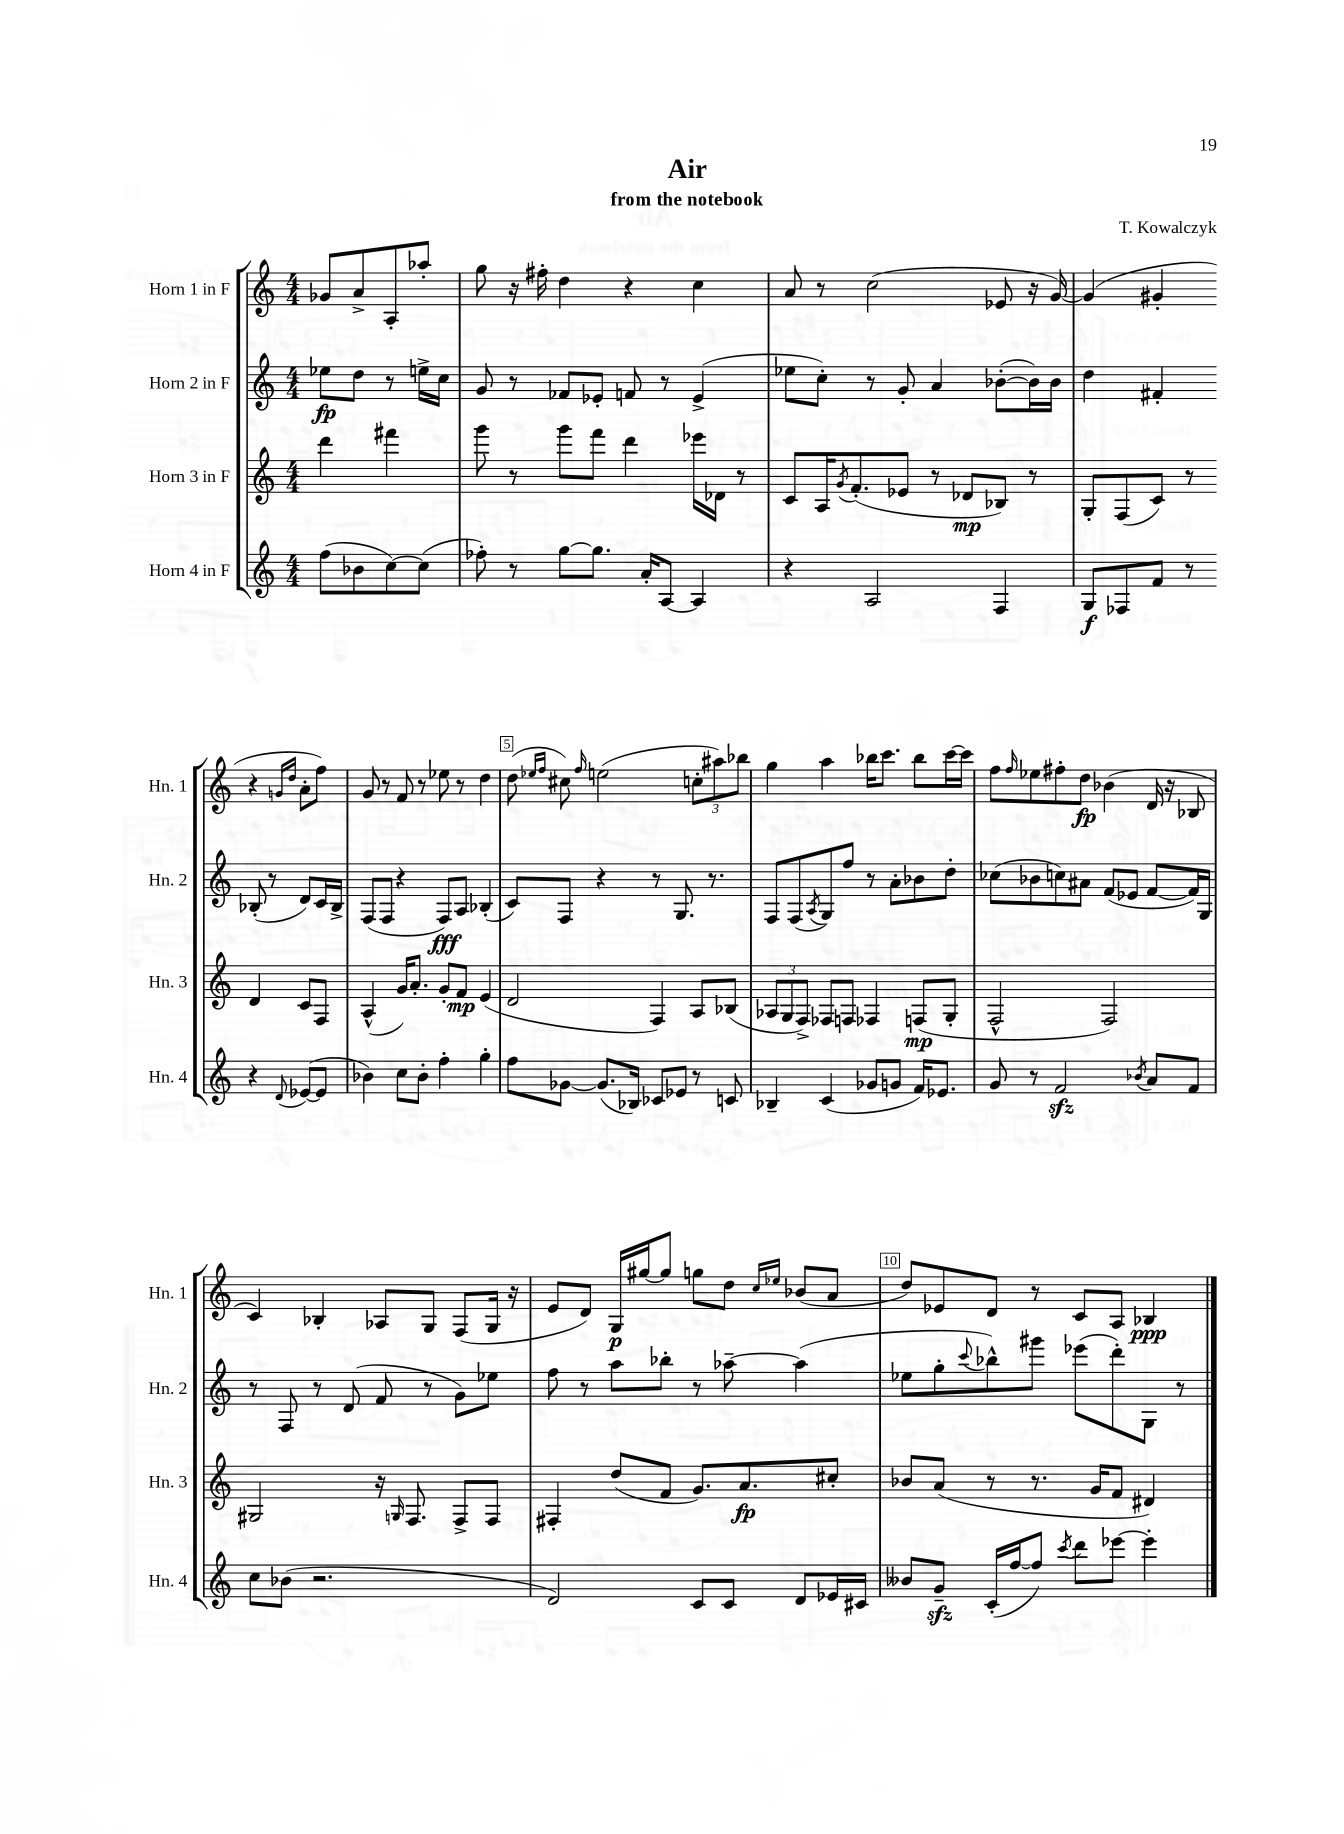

**kern	**kern	**kern	**kern
*staff4	*staff3	*staff2	*staff1
*clefG2	*clefG2	*clefG2	*clefG2
*k[]	*k[]	*k[]	*k[]
*M4/4	*M4/4	*M4/4	*M4/4
(8ff	4ddd	8ee-	8g-
8b-	.	8dd	8a^
[8cc)	4fff#	8r	8A'
(8cc]	.	16ee^	8aa-'
.	.	16cc	.
=	=	=	=
8ff-')	8ggg	8g	8gg
8r	8r	8r	16r
.	.	.	16ff#'
[8gg	8ggg	8f-	4dd
8.gg]	8fff	8e-'	.
.	4ddd	8f	4r
16a'	.	.	.
[8A	.	8r	.
4A]	16eee-	(4e-^	4cc
.	16d-	.	.
.	8r	.	.
=	=	=	=
4r	8c	8ee-	8a
.	16A	8cc')	8r
.	8qg	.	.
.	(8.f'	.	.
2A	.	8r	(2cc
.	8e-	8g'	.
.	8r	4a	.
.	8d-	.	.
4F	8B-)	([8b-'	8e-
.	8r	16b-])	16r
.	.	16b-	[16g)
=	=	=	=
8G	8G'	4dd	(4g]
8F-	(8F	.	.
8f	8c)	4f#'	4g#'
8r	8r	.	.
4r	4d	(8B-'	4r
.	.	8r	.
.	.	.	16qqg
8qqd	.	.	16qqdd
([8e-	8c	8d)	8a'
8e-]	8F	16c	8ff)
.	.	16B-^	.
=	=	=	=
4b-)	(4A^^	(8F	8g
.	.	8F	8r
8cc	16g)	4r	8f
.	8.a'	.	.
8b-'	.	.	8r
4ff'	8g'	8F)	8ee-
.	8f	8A	8r
4gg'	(4e	(4B-'	4dd
=	=	=	=
8ff	2d	8c)	(8dd
.	.	.	16qqee-
.	.	.	16qqff
[8g-	.	8F	8cc#)
.	.	.	16qqff
(8.g-]	.	4r	(2ee
16B-)	.	.	.
8c-	4F)	8r	.
8e-	.	8.G	.
8r	8A	.	12cc'
.	.	8.r	.
.	.	.	12aa#)
8c	(8B-	.	.
.	.	.	12bb-
=	=	=	=
4B-~	12A-	8F	4gg
.	12G	.	.
.	.	(8F	.
.	12F^)	.	.
.	.	8qA	.
(4c	8F-	8G)	4aa
.	8F	8ff	.
8g-	4F-	8r	16bb-
.	.	.	8.ccc
8g	.	8a'	.
16f)	(8F	8b-	8bb-
8.e-	.	.	.
.	8G'	8dd'	[16ccc
.	.	.	16ccc]
=	=	=	=
8g	2F^^	(8cc-	8ff
.	.	.	16qqff
8r	.	8b-	8ee-
2f	.	8cc)	8ff#'
.	.	8a#	8dd
.	2F)	(8f	(4b-
.	.	8e-	.
8qb-	.	.	.
8a	.	[8f	16d
.	.	.	16r
8f	.	16f])	8B-
.	.	16G	.
=	=	=	=
8cc	2G#	8r	4c)
(8b-	.	8F	.
2.r	.	8r	4B-'
.	.	(8d	.
.	16r	8f	8A-
.	16qqG	.	.
.	8.F	.	.
.	.	8r	8G
.	8F^	8g)	(8F
.	8F	8ee-	16G
.	.	.	16r
=	=	=	=
2d)	4F#'	8ff	8e
.	.	8r	8d)
.	(8dd	8aa	16G
.	.	.	[16gg#
.	8f	8bb-'	8gg#]
8c	8.g)	8r	8gg
8c	.	[8aa-~	8dd
.	8.a	.	.
.	.	.	16qqcc
.	.	.	16qqee-
8d	.	(4aa-]	(8b-
16e-	8cc#'	.	8a
16c#	.	.	.
=	=	=	=
8b--	8b-	8ee-	8dd)
8g~	(8a	8gg'	8e-
.	.	8qqccc	.
(16c'	8r	8bb-^^)	8d
[16ff	.	.	.
8ff])	8.r	8ggg#	8r
8qccc	.	.	.
8ddd	.	(8eee-	8c
.	16g	.	.
[8eee-	8f	8ddd')	8A
4eee-']	4d#)	8G	4B-
.	.	8r	.
==	==	==	==
*-	*-	*-	*-
